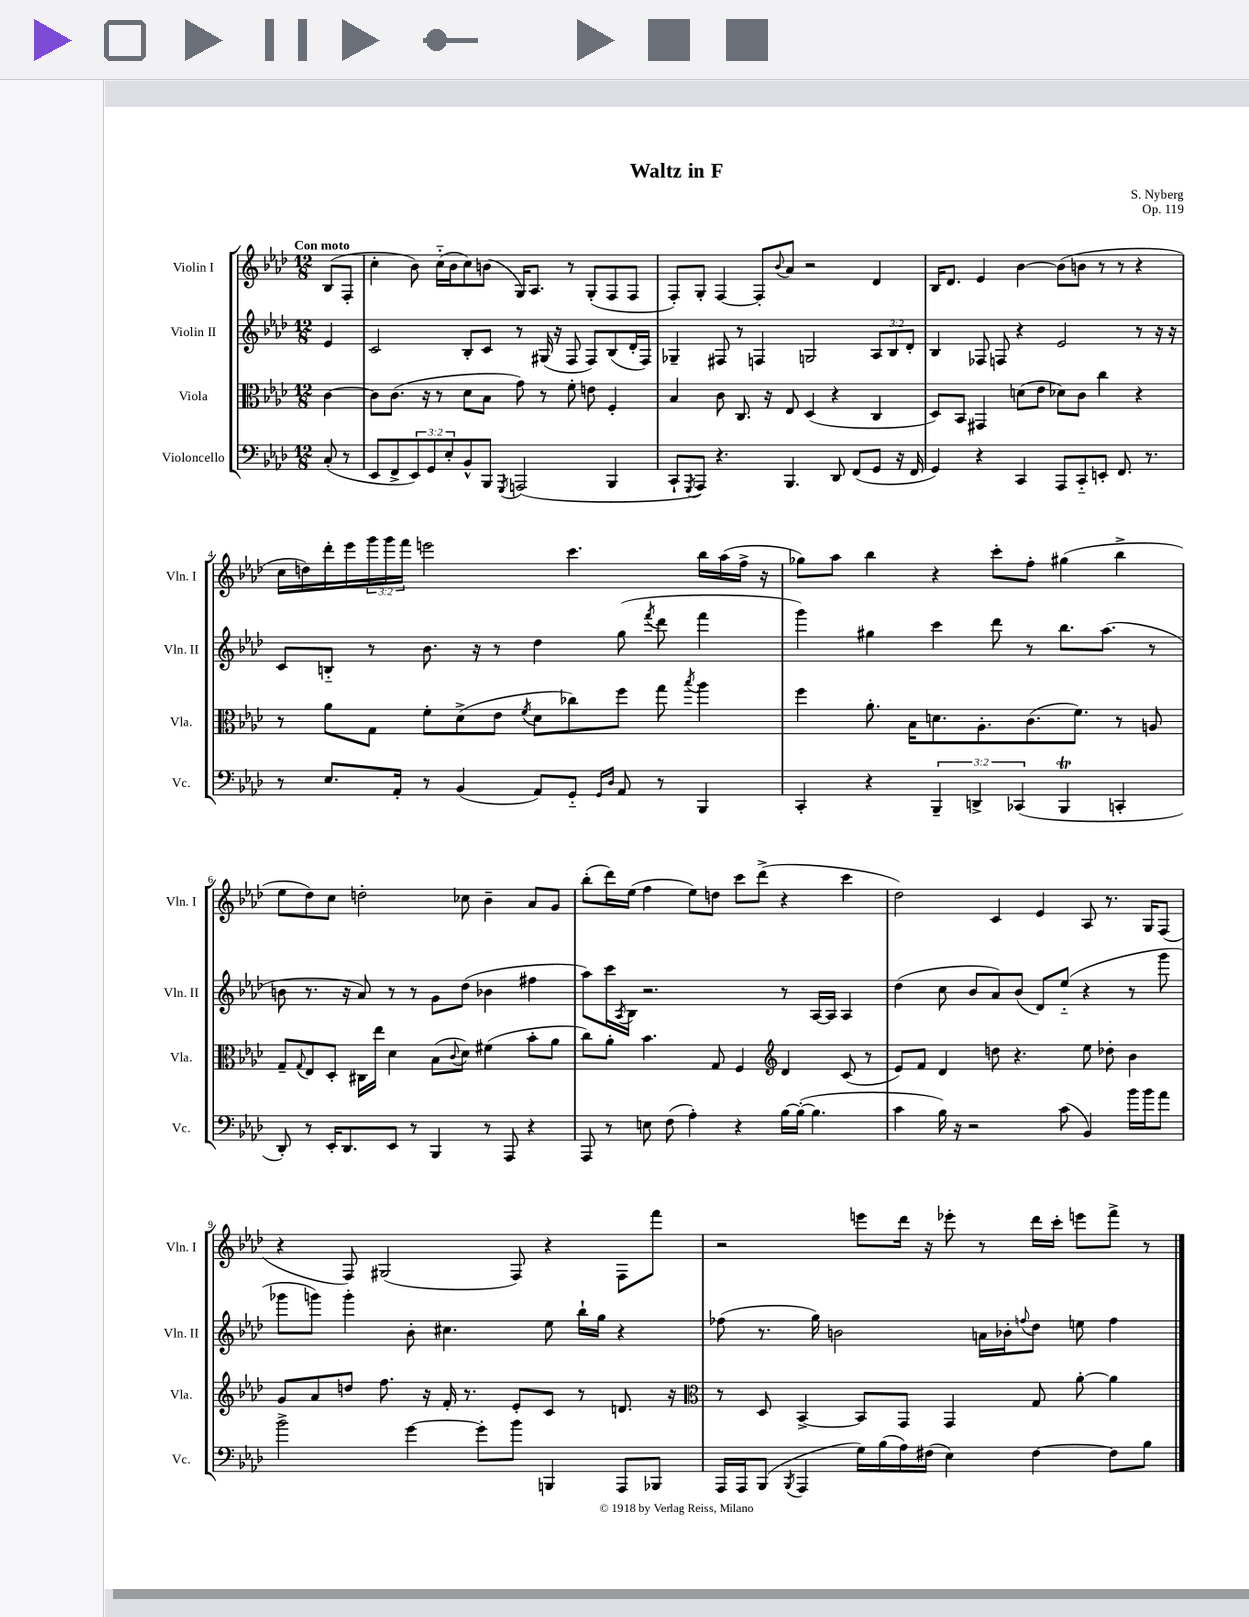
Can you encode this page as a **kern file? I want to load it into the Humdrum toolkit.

**kern	**kern	**kern	**kern
*part4	*part3	*part2	*part1
*staff4	*staff3	*staff2	*staff1
*I"Violoncello	*I"Viola	*I"Violin II	*I"Violin I
*I'Vc.	*I'Vla.	*I'Vln. II	*I'Vln. I
*clefF4	*clefC3	*clefG2	*clefG2
*k[b-e-a-d-]	*k[b-e-a-d-]	*k[b-e-a-d-]	*k[b-e-a-d-]
*M12/8	*M12/8	*M12/8	*M12/8
=	=	=	=
!	!	!	!LO:TX:a:B:t=Con moto
(8C'/	[4c\	4e-/	(8B-/L
8r	.	.	8F'/J
=1	=1	=1	=1
8EE-/L	8c\L]	2c/	4cc'\
8FF^/	(8.c\J	.	.
12EE-/)	.	.	8b-\)
.	16r	.	.
12GG/	.	.	.
.	8r	.	(16cc\LL
12E-'/	.	.	.
.	.	.	16b-\J
8BB-^^/	8d-\L	8B-'/L	8cc\)
8BBB-/J	8B-\J	8c/J	(8bn\J
8qGGG/	.	.	.
(2AAAn/	8g\)	8r	16G/KL)
.	.	.	8.A-/J
.	8r	(16G#X/	.
.	.	16r	.
.	8f'\	8F/	8r
.	8en\	8F/L)	(8G'/L
4BBB-/	4F'/	(8B-/	8F/
.	.	16d-'/L	8F/J
.	.	16F/JJ)	.
=2	=2	=2	=2
8CC`/L	4B-/	4G-X~/	8F'/L)
8qGGG/	.	.	.
8AAA-/J)	.	.	8G'/J
4.r	8c\	8F#X/	[4F/
.	8.C/	8r	.
.	.	4Fn/	8F'/L]
.	16r	.	.
.	.	.	8qqb-/
4.BBB-/	8E-/	.	8a-/J
.	(4D-/	2Gn/	2r
8DD-/	4r	.	.
(8FF/L	.	.	.
8GG/J	4C/	12A-/L	4d-/
.	.	12B-/	.
16r	.	.	.
.	.	12d-'/J	.
16FF/	.	.	.
=3	=3	=3	=3
4GG/)	8D-/L)	4B-/	16B-/KL
.	.	.	8.d-/J
.	8BB-/J	.	.
4r	4GG#X/	8F-X/	4e-/
.	.	8Fn/	.
4CC/	(8dn\L	4r	[4b-\
.	8e-\J	.	.
8AAA-/L	8d-X\L)	2e-/	(8b-\L]
8CC/	8c\J	.	8bn\J
8EEn'/J	4cc\	.	8r
8.FF/	.	.	8r
.	4r	8r	4r
8.r	.	.	.
.	.	16r	.
.	.	16r	.
!!LO:LB:g=z
=4	=4	=4	=4
8r	8r	8c/L	16cc\LL
.	.	.	16ddn\)
8.E-/L	8a-\L	8Bn/J	16ddd-'\
.	.	.	16eee-\
.	8G\J	8r	24ggg\
.	.	.	24ggg\
16AA-'/Jk	.	.	.
.	.	.	24fff\JJ
8r	8f'\L	8.b-\	2eeen\
(4BB-/	(8d-^\	.	.
.	.	16r	.
.	8e-\J	8r	.
.	8qf/	.	.
8AA-/L)	8d-\L	4dd-\	.
8GG/J	8cc-X\)	.	4.ccc\
16qqGG/LL	.	.	.
16qqD-/JJ	.	.	.
8AA-/	8ff\J	(8gg\	.
.	.	8qfff/	.
8r	8gg\	8ddd-\	.
.	8qbb-/	.	.
4BBB-/	4aa-\	4fff\	16bb-\LL
.	.	.	(16aa-\
.	.	.	16ff^\JJ
.	.	.	16r
=5	=5	=5	=5
4CC'/	4ff\	4ggg\)	8gg-X\L)
.	.	.	8aa-\J
4r	8.a-'\	4gg#X\	4bb-\
.	16B-\KL	.	.
6BBB-~/	8.dn\	4ccc\	4r
6DDn^/	.	.	.
.	8.A-'\	.	.
.	.	8ddd-\	8ccc'\L
(6CC-X/	.	.	.
.	(8.c\	8r	8ff'\J
4BBB-T/	.	8.bb-\L	(4gg#X\
.	8.f\J)	.	.
.	.	(8.aa-\J	.
4CCn'/	8r	.	4bb-^\
.	8An/	8r	.
!!LO:LB:g=z
=6	=6	=6	=6
8DD-'/)	8G~/L	8bn\	8ee-\L
.	8qqG/	.	.
8r	8E-/	8.r	8dd-\)
16EE-'/KL	8D-'/J	.	8cc\J
8.DD-/	.	16r	.
.	16C#X\LL	8a-/)	2ddn'\
.	16ee-\JJ	.	.
8EE-/J	4d-\	8r	.
8r	.	8r	.
4BBB-/	(8B-\L	8g\L	.
.	8qqc/	.	.
.	8d-\J)	(8dd-\J	8cc-X\
8r	(4f#X\	4b-X\	4b-~\
8AAA-/	.	.	.
4r	8b-'\L	4ff#X\	8a-/L
.	8a-\J	.	8g/J
=7	=7	=7	=7
8AAA-/	8cc\L)	8aa-\L)	(8bb-'\L
8r	8a-'\J	16ccc\L	16ddd-\L)
.	.	8qA-/	.
.	.	16B-\JJ	(16ee-\JJ
8En\	4.b-\	2.r	4ff\
(8F\	.	.	.
4A-'\)	.	.	8ee-\L)
.	8G/	.	8ddn\J
4r	4F/	.	8ccc\L
.	.	.	(8ddd-^\J
*	*clefG2	*	*
[16B-\LL	4d-/	8r	4r
(16B-'\JJ_	.	.	.
4.B-\]	.	[16A-/LL	.
.	.	16A-/JJ]	.
.	(8c/	4A-/	4ccc\
.	8r	.	.
=8	=8	=8	=8
4c\	8e-/L)	(4dd-\	2dd-\)
.	8f/J	.	.
16B-\)	4d-/	8cc\	.
16r	.	.	.
2r	.	8b-/L	.
.	8ddn\	8a-/)	4c/
.	4.r	(8b-/J	.
.	.	8d-/L)	4e-/
(8c\	.	(8ee-/J	.
4BB-/)	8ee-\	4r	8A-/
.	8dd-X'\	.	8.r
16b-\LL	4b-\	8r	.
16b-\J	.	.	16G/KL
8a-\J	.	8ggg\	(8F/J
!!LO:LB:g=z
=9	=9	=9	=9
2b-^\	8g/L	8ggg-X\L	4r
.	8a-/	8gggn\J)	.
.	8ddn/J	4ggg'\	8F/)
.	8.ff\	.	(2G#X/
[4g\	.	8b-'\	.
.	16r	.	.
.	16f'/	4.cc#X\	.
.	8.r	.	.
8g'\L]	.	.	.
8b-\J	8e-'/L	.	8F/)
4BBBn/	8c/J	8ee-\	4r
.	8r	16bb-`\LL	.
.	.	16gg\JJ	.
8AAA-/L	8.dn/	4r	8F\L
8BBB-X/J	.	.	8fff\J
.	16r	.	.
=10	=10	=10	=10
*	*clefC3	*	*
16AAA-/LL	8r	(8ff-X\	2r
16AAA-/J	.	.	.
(8BBB-/J	8D-/	8.r	.
8qBBB-/	.	.	.
4AAA-/	[4BB-^/	.	.
.	.	16gg\)	.
.	.	2bn\	.
16G\LL)	8BB-/L]	.	8eeen\L
(16B-\	.	.	.
16A-\)	8GG/J	.	16ddd-\Jk
(16F#X\JJ	.	.	16r
4E-\)	4GG/	.	8eee-X'\
.	.	16an\LL	8r
.	.	16b-X'\J	.
.	.	8qqffn/	.
[4F#\	8G/	8dd-\J	16ddd-\LL
.	.	.	16ccc'\JJ
.	[8a-'\	8een\	8eeen\L
8F#\L]	4a-\]	4ff\	8fff^\J
8B-\J	.	.	8r
==	==	==	==
*-	*-	*-	*-
